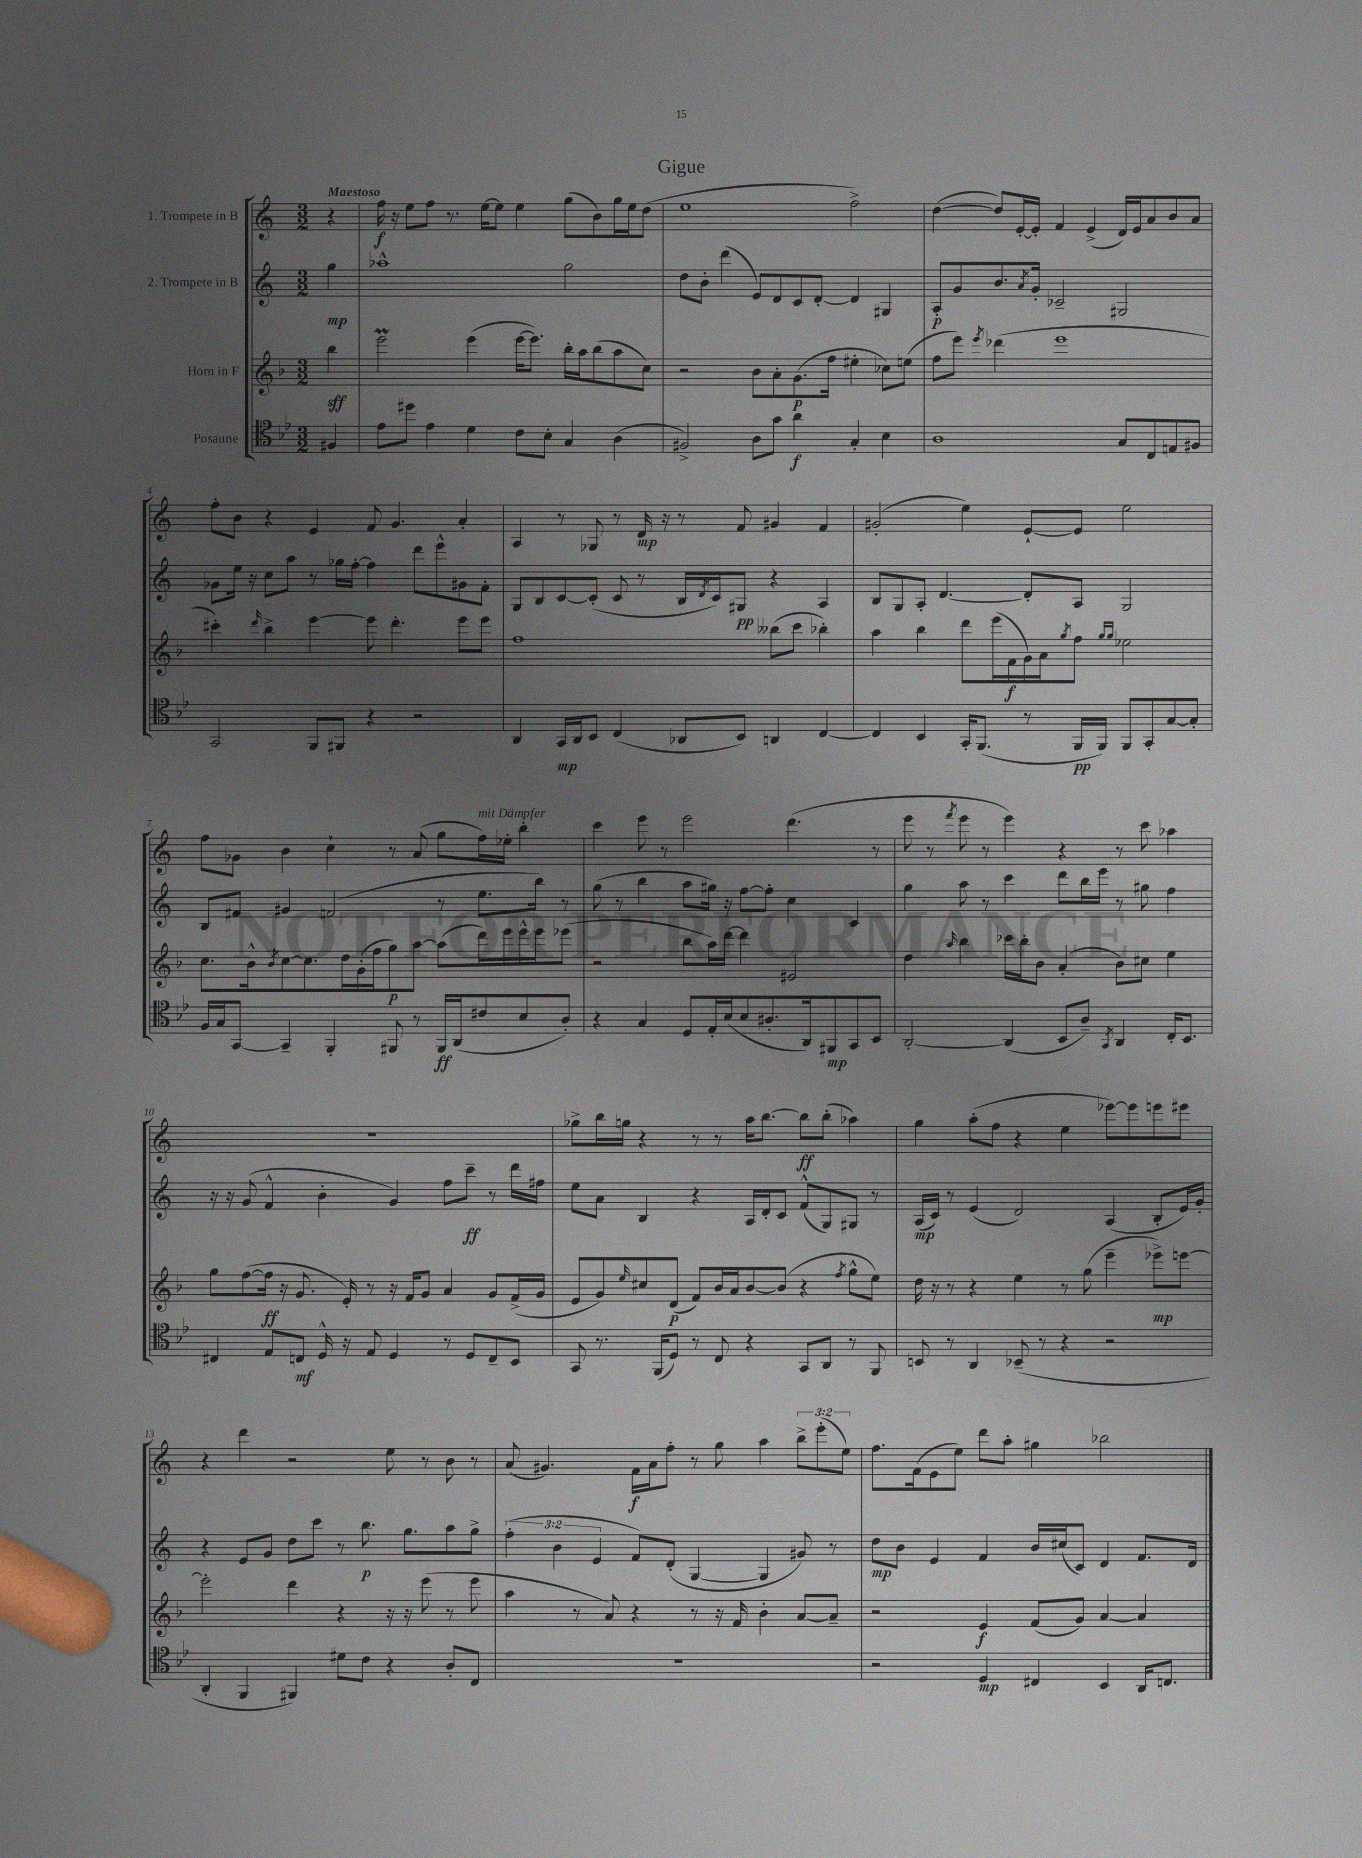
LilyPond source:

\header { title = "Gigue" }
<<
\new StaffGroup <<
\new Staff = "s0" \with { instrumentName = "1. Trompete in B" } {
    \clef treble \key c \major \numericTimeSignature \time 3/2 \override Staff.TupletNumber.text = #tuplet-number::calc-fraction-text \partial 4 \tempo "Maestoso"
    r4 |
    f''16\f r16 e''8 f''8 r8. e''16~ e''8 e''4 g''8( b'8) g''16 e''16 d''8( |
    e''1 f''2->) |
    d''4~( d''8) e'16~-. e'16-. f'4 e'4->( d'16) e'16 a'8 b'8 a'8 |
    f''8-. b'8 r4 e'4 f'8 g'4. a'4-. |
    a4 r8 ges8 r8 d'16\mp r16 r8 f'8 gis'4 f'4 |
    gis'2-.( e''4) e'8~-! e'8 e''2 |
    f''8 ges'8 b'4 c''4-! r8 a'8( g''8 f''16^\markup { \italic "mit Dämpfer" }) ees''16-. b''4-. |
    c'''4 e'''8 r8 e'''2 d'''4.( r8 |
    e'''8 r8 \acciaccatura { f'''8 } e'''8 r8 e'''4) r4 r8 c'''8 aes''4 |
    R1. |
    ges''8-> b''16 g''16 r4 r8 r8 a''16 b''8.~ b''8\ff b''8-.( aes''4) |
    g''4 a''8-.( f''8 r4 e''4 ees'''8~) ees'''8 e'''8 eis'''8 |
    r4 d'''4 r2 e''8 r8 b'8 r8 |
    a'8( gis'4.) f'16\f a'16 f''8-. r8 g''8 a''4 \tuplet 3/2 { b''8-> e'''8-.( e''8) } |
    f''8. f'16( e'8 e''8) d'''8 a''8-. gis''4 bes''2 \bar "|." |
}
\new Staff = "s1" \with { instrumentName = "2. Trompete in B" } {
    \clef treble \key c \major \numericTimeSignature \time 3/2 \override Staff.TupletNumber.text = #tuplet-number::calc-fraction-text \partial 4
    g''4\mp |
    aes''1-^ g''2 |
    d''8 b'8-. d'''4( e'8) d'8 c'8 d'8~-. d'4 gis4 |
    a8-.\p g'8 b'8. \acciaccatura { a'8 } g'16-. ces'2-- gis2 |
    ges'8 e''16 r16 c''8 a''8 r8 ges''16 f''16~-. f''4 d'''8 e'''8-^ gis'8 f'8-. |
    g8 b8 c'8~ c'8-.( c'8 r8 b16 \acciaccatura { d'8 } c'16) gis8\pp r4 a4 |
    b8 g8 a8-. d'4.~ d'8-. a8 g2 |
    b8 fis'8 gis'4 f'2( r8 e''8. b''16) r8 |
    g''8( r8 b''4 a''8 gis''16) r16 f''8~ f''8-. c''4 c'4 |
    g''4 a''8 r8 c'''4 d'''8 b''16 e'''16 r8 gis''8 f''4 |
    r16 r16 g'8( f'4-^ b'4-. g'4) f''8 c'''8--\ff r8 d'''16 fis''16 |
    e''8 a'8 b4 r4 a16 d'16-. c'8 f'8-^( g8) gis8 r8 |
    a16\mp( c'16) r8 e'4( d'2) a4( b8-. e'16) g'16-. |
    r4 e'8 g'8 d''8 c'''8 r8 b''8.\p g''8. a''8 g''8-> |
    \tuplet 3/2 { f''4-.( b'4 e'4 } f'8) d'8-.( g4~ g4 gis'8) r8 |
    d''8\mp b'8 e'4 f'4 b'16 cis''16( c'8) d'4 f'8. d'16 \bar "|." |
}
\new Staff = "s2" \with { instrumentName = "Horn in F" } {
    \clef treble \key f \major \numericTimeSignature \time 3/2 \partial 4
    bes''4\sff |
    e'''2\prall e'''4( e'''16~ e'''8.) bes''16-. a''16 bes''8( a''8 c''8) |
    r2 bes'8 a'8-. g'8.\p( f''16 eis''4-. ces''8) e''8( |
    f''8 e'''8) \acciaccatura { e'''8 } des'''4( e'''1 |
    cis'''4-.) \grace { d'''16 } bes''4-> e'''4~ e'''8 d'''4.-. e'''8 e'''8 |
    f''1 beses''8( c'''8 bes''4-.) |
    a''4 bes''4 d'''8 e'''16( f'16\f g'16) a'16 \acciaccatura { g''8 } f''8 \grace { g''16 g''16 } ees''2 |
    c''8. bes'16-^ \acciaccatura { bes'8 } c''8~ c''8. d''16 g'16-.( f''16 g''8\p) a''8~ a''8( d'''16) e'''16 e'''16-^ e'''16 ees'''8( |
    r2 bes''8 a''16) d'''16~ d'''4 eis'2 |
    d''4 \grace { a''16 } bes''4 ces'''16 bes''16-. bes'8 a'4-.( bes'8) cis''8 e''4 |
    g''8 f''8~( f''16\ff r16 g'8. e'16-.) r8 r16 f'16 g'8 a'4 g'8 f'16->( g'16 |
    e'8 g'8) \grace { e''16 } cis''8 d'8\p( f'8) bes'16 a'16 bes'8~ bes'8( r4 \acciaccatura { f''8 } g''8-^ e''8) |
    d''16 r16 r8 r4 e''4 r8 g''8( e'''4-- ees'''8->\mp) e'''8~ |
    e'''2-. d'''4 r4 r16 r16 e'''8( r8 e'''8 |
    a''4 r8 a'8) r4 r8 r16 f'16 bes'4-. a'8~ a'8-- |
    r2 e'4\f f'8( g'8) a'4~ a'4 \bar "|." |
}
\new Staff = "s3" \with { instrumentName = "Posaune" } {
    \clef tenor \key bes \major \numericTimeSignature \time 3/2 \partial 4
    fis4 |
    ees'8 dis''8 ees'4 d'4 c'8 bes8-. g4 a4( |
    fis2->) a8 g'8 a'4\f g4-. bes4 |
    a1 g8 c8 e8 fis8 |
    g,2 f,8 fis,8 r4 r2 |
    a,4 g,16\mp a,16 bes,8 c4( aes,8 bes,8) a,4 c4~ |
    c4 bes,4 g,16-. f,8.( r8 f,16\pp f,16) f,8 g,8-. g8~ g8-. |
    f16 g16 g,8~ g,4-- f,4-. fis,8 r8 fis,16\ff a,16( cis'8 bes8 a8-.) |
    r4 g4 d8 ees16-. bes16( bes8 ais8.-. a,16) fis,8\mp g,8 bes,8 |
    a,2~-. a,4( bes,8 a8--) \acciaccatura { g,8 } a,4 c16-. bes,8. |
    cis4 ees8 c8\mf d16-^ r16 ees8 d4 r8 d8 c8-- bes,8 |
    g,8 r8. f,16( d8) r8 c8 r4 g,8 a,8 r8 f,8 |
    b,8 r8 a,4 bes,8--( r8 r4 r2 |
    a,4-. f,4 fis,4) dis'8 c'8 r4 a8-. c8 |
    R1. |
    r2 d4\mp cis4 bes,4 a,16 c8. \bar "|." |
}
>>
>>
